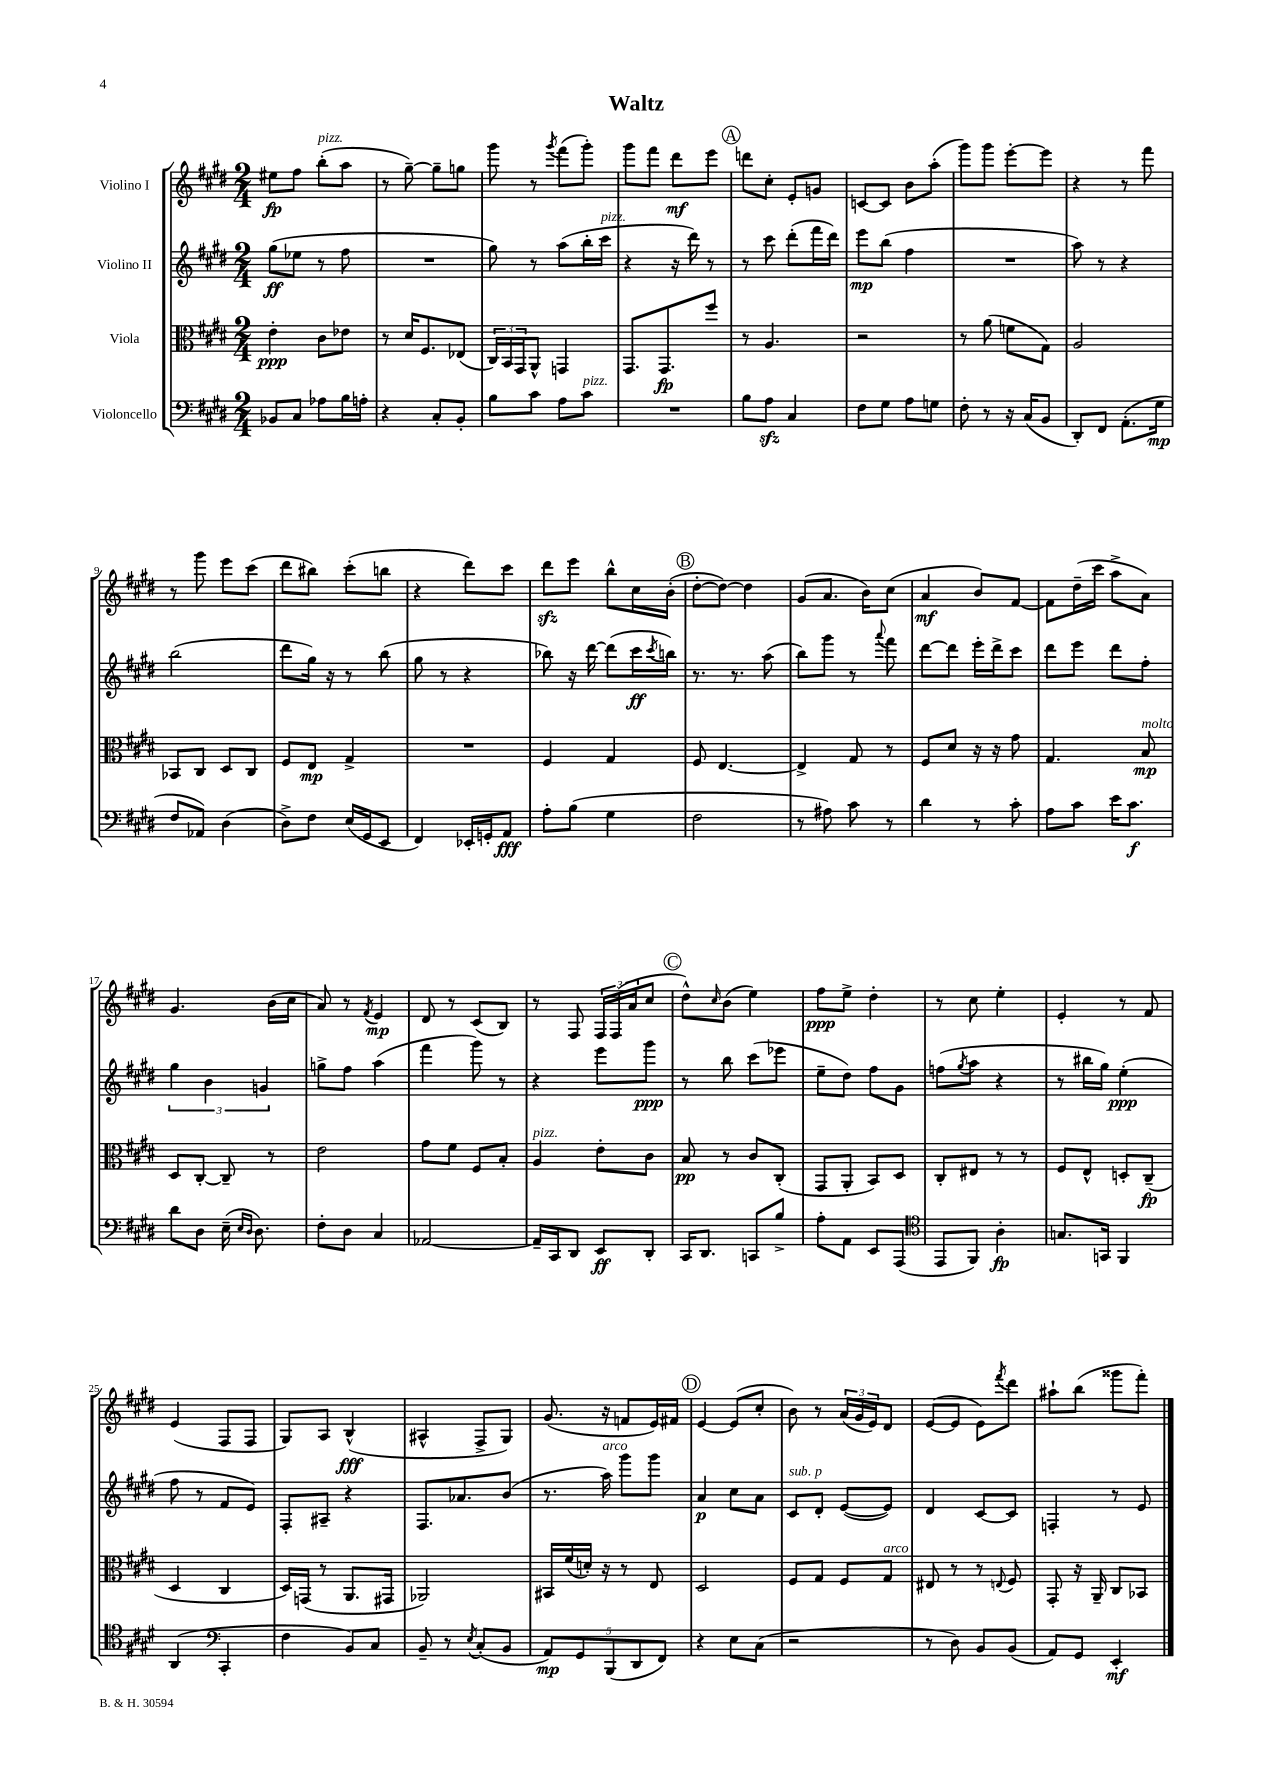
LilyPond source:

\header { title = "Waltz" }
<<
\new StaffGroup <<
\new Staff = "s0" \with { instrumentName = "Violino I" } {
    \clef treble \key e \major \numericTimeSignature \time 2/4
    eis''8\fp fis''8 b''8-.^\markup { \italic "pizz." }( a''8 |
    r8 gis''8~--) gis''8-- g''8 |
    gis'''8 r8 \acciaccatura { gis'''8 } fis'''8( gis'''8-.) |
    gis'''8 fis'''8 dis'''8\mf e'''8 |
    \mark \markup { \circle "A" } d'''8 cis''8-. e'8-. g'8 |
    c'8~ c'8 b'8 a''8-.( |
    gis'''8) gis'''8 e'''8~-. e'''8 |
    r4 r8 fis'''8 |
    r8 gis'''8 e'''8 cis'''8( |
    dis'''8 bis''8) cis'''8-.( b''8 |
    r4 dis'''8) cis'''8 |
    dis'''8\sfz e'''8 b''8-^ cis''16 b'16-.( |
    \mark \markup { \circle "B" } dis''8~-. dis''8~) dis''4 |
    gis'8( a'8. b'16) cis''8( |
    a'4\mf b'8) fis'8~ |
    fis'8 dis''16--( cis'''16 a''8-> a'8) |
    gis'4. b'16( cis''16 |
    a'8) r8 \acciaccatura { fis'8 } e'4\mp |
    dis'8 r8 cis'8( b8) |
    r8 fis8 \tuplet 3/2 { fis16 fis16( a'16 } cis''8 |
    \mark \markup { \circle "C" } dis''8-^) \grace { cis''16 } b'8( e''4) |
    fis''8\ppp e''8-> dis''4-. |
    r8 cis''8 e''4-. |
    e'4-. r8 fis'8 |
    e'4( fis8 fis8 |
    gis8) a8 b4-^\fff( |
    ais4-^ fis8-> gis8) |
    gis'8.( r16 f'8 e'16) fis'16 |
    \mark \markup { \circle "D" } e'4~ e'8( cis''8-. |
    b'8) r8 \tuplet 3/2 { a'16( gis'16 e'16) } dis'8 |
    e'8~( e'8 e'8) \acciaccatura { fis'''8 } dis'''8 |
    ais''8-! b''8( gisis'''8 fis'''8-.) \bar "|." |
}
\new Staff = "s1" \with { instrumentName = "Violino II" } {
    \clef treble \key e \major \numericTimeSignature \time 2/4
    gis''8\ff( ees''8 r8 fis''8 |
    R2 |
    gis''8) r8 a''8( b''16-. cis'''16^\markup { \italic "pizz." } |
    r4 r16 dis'''16) r8 |
    \mark \markup { \circle "A" } r8 cis'''8 dis'''8-.( fis'''16 dis'''16) |
    e'''8\mp b''8( fis''4 |
    R2 |
    a''8) r8 r4 |
    b''2( |
    dis'''8 gis''16) r16 r8 b''8( |
    gis''8 r8 r4 |
    bes''8) r16 dis'''16~ dis'''8( cis'''16\ff \acciaccatura { cis'''8 } b''16) |
    \mark \markup { \circle "B" } r8. r8. a''8( |
    b''8) gis'''8 r8 \appoggiatura { a'''8 } fis'''8 |
    dis'''8~ dis'''8 e'''16-. dis'''16-> cis'''8 |
    dis'''8 e'''8 dis'''8 fis''8-. |
    \tuplet 3/2 { gis''4 b'4 g'4 } |
    g''8-> fis''8 a''4( |
    fis'''4 gis'''8) r8 |
    r4 e'''8 gis'''8\ppp |
    \mark \markup { \circle "C" } r8 b''8 cis'''8( ees'''8 |
    e''8-- dis''8) fis''8 gis'8 |
    f''8( \acciaccatura { gis''8 } a''8 r4 |
    r8 bis''16 gis''16) e''4-.\ppp( |
    fis''8 r8 fis'8 e'8) |
    fis8-. ais8-- r4 |
    fis8. aes'8. b'8( |
    r8. a''16^\markup { \italic "arco" }) gis'''8 gis'''8 |
    \mark \markup { \circle "D" } a'4\p cis''8 a'8 |
    cis'8^\markup { \italic "sub. p" } dis'8-. e'8~( e'8) |
    dis'4 cis'8~ cis'8 |
    f4-. r8 e'8 \bar "|." |
}
\new Staff = "s2" \with { instrumentName = "Viola" } {
    \clef alto \key e \major \numericTimeSignature \time 2/4
    e'4-.\ppp cis'8 ees'8 |
    r8 dis'16 fis8. ees8( |
    \tuplet 3/2 { cis16) b,16 gis,16 } a,8-^ g,4 |
    gis,8. gis,8.\fp fis''8 |
    \mark \markup { \circle "A" } r8 a4. |
    r2 |
    r8 a'8( f'8 gis8) |
    a2 |
    bes,8 cis8 dis8 cis8 |
    fis8 e8\mp gis4-> |
    R2 |
    fis4 gis4 |
    \mark \markup { \circle "B" } fis8 e4.~ |
    e4-> gis8 r8 |
    fis8 dis'8 r16 r16 gis'8 |
    gis4. b8\mp^\markup { \italic "molto" } |
    dis8 cis8~-. cis8-- r8 |
    e'2 |
    gis'8 fis'8 fis8 b8-. |
    a4^\markup { \italic "pizz." } e'8-. cis'8 |
    \mark \markup { \circle "C" } b8\pp r8 cis'8 cis8-.( |
    gis,8 a,8-. b,8) dis8 |
    cis8-. eis8 r8 r8 |
    fis8 e8-^ d8-. cis8--\fp( |
    dis4 cis4 |
    dis16) g,16( r8 a,8. gis,16 |
    aes,2) |
    bis,16 fis'16( d'16-.) r16 r8 e8 |
    \mark \markup { \circle "D" } dis2 |
    fis8 gis8 fis8 gis8^\markup { \italic "arco" } |
    eis8 r8 r8 \appoggiatura { e8 } fis8 |
    gis,8-. r16 a,16-- cis8 bes,8 \bar "|." |
}
\new Staff = "s3" \with { instrumentName = "Violoncello" } {
    \clef bass \key e \major \numericTimeSignature \time 2/4
    bes,8 cis8 aes8 b16 a16-. |
    r4 cis8-. b,8-. |
    b8 cis'8 a8 cis'8^\markup { \italic "pizz." } |
    R2 |
    \mark \markup { \circle "A" } b8 a8\sfz cis4 |
    fis8 gis8 a8 g8 |
    fis8-. r8 r16 cis16( b,8 |
    dis,8-.) fis,8 a,8.-.( gis16\mp |
    fis8 aes,8) dis4( |
    dis8->) fis8 e16( gis,16 e,8 |
    fis,4) ees,16-. g,16-. a,8\fff |
    a8-. b8( gis4 |
    \mark \markup { \circle "B" } fis2 |
    r8 ais8) cis'8 r8 |
    dis'4 r8 cis'8-. |
    a8 cis'8 e'16 cis'8.\f |
    dis'8 dis8 e16--( \grace { e16 dis16 } dis8.) |
    fis8-. dis8 cis4 |
    aes,2~ |
    aes,16-- cis,16 dis,8 e,8\ff dis,8-. |
    \mark \markup { \circle "C" } cis,16 dis,8. c,8 b8-> |
    a8-. a,8 e,8 a,,8( |
    \clef tenor e,8 fis,8) a4-.\fp |
    g8. g,16 fis,4 |
    a,4( \clef bass cis,4-. |
    fis4 b,8) cis8 |
    b,8-- r8 \acciaccatura { e8 } cis8-.( b,8 |
    \tuplet 5/4 { a,8\mp) gis,8 b,,8( dis,8 fis,8) } |
    \mark \markup { \circle "D" } r4 e8 cis8( |
    r2 |
    r8 dis8) b,8 b,8( |
    a,8) gis,8 e,4-.\mf \bar "|." |
}
>>
>>
